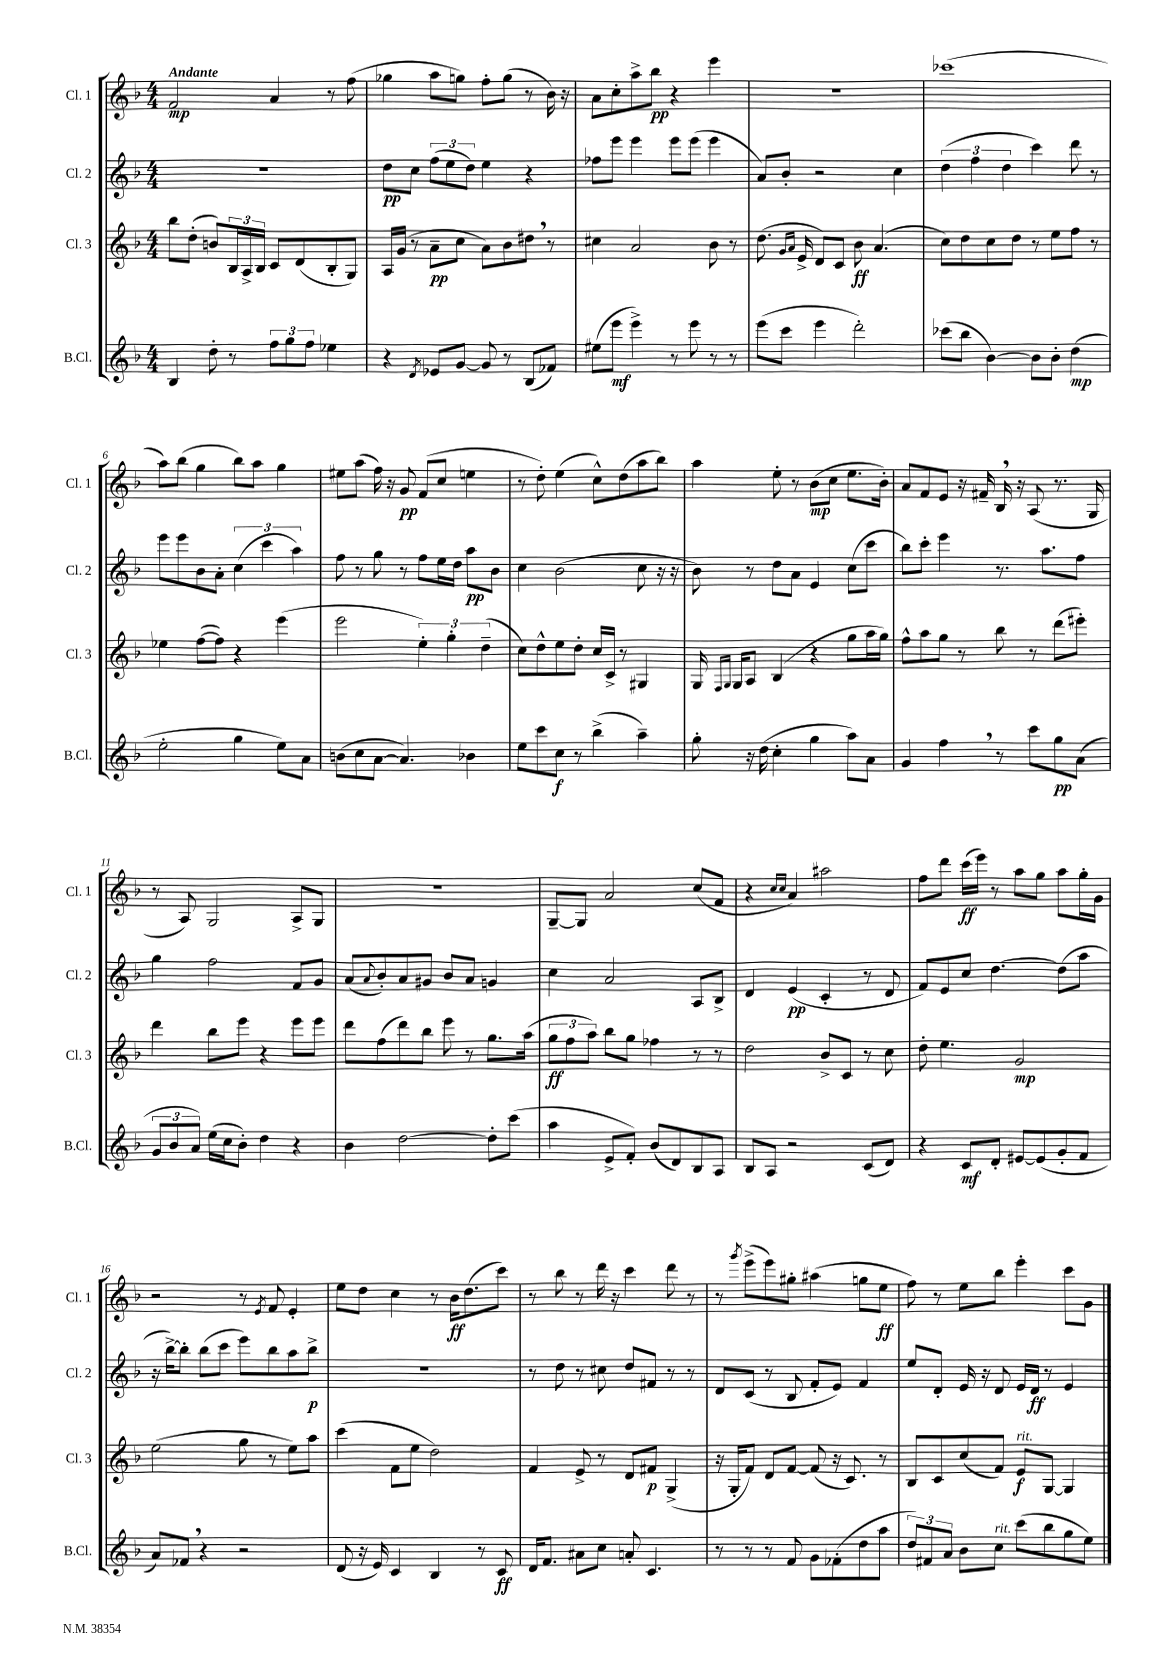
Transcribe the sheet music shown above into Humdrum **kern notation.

**kern	**dynam	**kern	**dynam	**kern	**dynam	**kern	**dynam
*part4	*part4	*part3	*part3	*part2	*part2	*part1	*part1
*staff4	*staff4	*staff3	*staff3	*staff2	*staff2	*staff1	*staff1
*I"B.Cl.	*	*I"Cl. 3	*	*I"Cl. 2	*	*I"Cl. 1	*
*I'B.Cl.	*	*I'Cl. 3	*	*I'Cl. 2	*	*I'Cl. 1	*
*clefG2	*	*clefG2	*	*clefG2	*	*clefG2	*
*k[b-]	*	*k[b-]	*	*k[b-]	*	*k[b-]	*
*M4/4	*	*M4/4	*	*M4/4	*	*M4/4	*
=1	=1	=1	=1	=1	=1	=1	=1
!	!	!	!	!	!	!LO:TX:a:B:t=Andante	!
4B-/	.	8bb-\L	.	1r	.	2f/	mp
.	.	(8dd'\J	.	.	.	.	.
8dd'\	.	8bn/L)	.	.	.	.	.
8r	.	24B-/L	.	.	.	.	.
.	.	24A^/	.	.	.	.	.
.	.	24B-/JJ	.	.	.	.	.
12ff\L	.	8c/L	.	.	.	4a/	.
12gg\	.	.	.	.	.	.	.
.	.	(8d/	.	.	.	.	.
12ff\J	.	.	.	.	.	.	.
4ee-X\	.	8B-'/	.	.	.	8r	.
.	.	8G/J)	.	.	.	(8ff\	.
=2	=2	=2	=2	=2	=2	=2	=2
4r	.	16A/LL	.	8dd\L	pp	4gg-X\	.
.	.	(16g/JJ	.	.	.	.	.
.	.	8r	.	8cc\J	.	.	.
8qd/	.	.	.	.	.	.	.
8e-X/L	.	8a~\L	pp	(12ff\L	.	8aa\L	.
.	.	.	.	12ee\	.	.	.
[8g/J	.	8cc\J	.	.	.	8ggn\J)	.
.	.	.	.	12dd\J)	.	.	.
8g/]	.	8a\L)	.	4ee\	.	8ff'\L	.
8r	.	8b-\	.	.	.	(8gg\J	.
(8B-/L	.	8dd#X,\J	.	4r	.	8r	.
8f-X/J)	.	8r	.	.	.	16b-\)	.
.	.	.	.	.	.	16r	.
=3	=3	=3	=3	=3	=3	=3	=3
(8ee#X\L	.	4cc#X\	.	8ff-X\L	.	8a\L	.
8eee\J	mf	.	.	8eee\J	.	8cc'\	.
4eee^\)	.	2a/	.	4eee\	.	8aa^\	.
.	.	.	.	.	.	8bb-\J	pp
8r	.	.	.	8eee\L	.	4r	.
8eee\	.	.	.	(8eee\J	.	.	.
8r	.	8b-\	.	4eee\	.	4eee\	.
8r	.	8r	.	.	.	.	.
=4	=4	=4	=4	=4	=4	=4	=4
(8eee\L	.	(8.dd\	.	8a/L)	.	1r	.
8ccc\J	.	.	.	8b-'/J	.	.	.
.	.	16qqg/LL	.	.	.	.	.
.	.	16qqa/JJ	.	.	.	.	.
.	.	16e^/	.	.	.	.	.
4eee\	.	8d/L)	.	2r	.	.	.
.	.	8c/J	.	.	.	.	.
2ddd'\)	.	8b-\	ff	.	.	.	.
.	.	(4.a/	.	.	.	.	.
.	.	.	.	4cc\	.	.	.
=5	=5	=5	=5	=5	=5	=5	=5
(8ccc-X\L	.	8cc\L)	.	(6dd\	.	(1ccc-X	.
8bb-\J	.	8dd\	.	.	.	.	.
.	.	.	.	6ff\	.	.	.
[4b-\)	.	8cc\	.	.	.	.	.
.	.	.	.	6dd\	.	.	.
.	.	8dd\J	.	.	.	.	.
8b-\L]	.	8r	.	4ccc\)	.	.	.
8b-'\J	.	8ee\L	.	.	.	.	.
(4dd\	mp	8ff\J	.	8ddd\	.	.	.
.	.	8r	.	8r	.	.	.
!!LO:LB:g=z
=6	=6	=6	=6	=6	=6	=6	=6
2ee'\	.	4ee-X\	.	8eee\L	.	8aa\L)	.
.	.	.	.	8eee\	.	(8bb-\J	.
.	.	([8ff\L	.	8b-\	.	4gg\	.
.	.	8ff\J])	.	8a'\J	.	.	.
4gg\	.	4r	.	(6cc\	.	8bb-\L)	.
.	.	.	.	.	.	8aa\J	.
.	.	.	.	6ccc\	.	.	.
8ee\L)	.	(4eee\	.	.	.	4gg\	.
.	.	.	.	6aa\)	.	.	.
8a\J	.	.	.	.	.	.	.
=7	=7	=7	=7	=7	=7	=7	=7
(8bn\L	.	2eee\	.	8ff\	.	8ee#X\L	.
8cc\	.	.	.	8r	.	(8aa\J	.
[8a\J	.	.	.	8gg\	.	16ff\)	.
.	.	.	.	.	.	16r	.
4.a/])	.	.	.	8r	.	8g/	pp
.	.	6ee'\)	.	8ff\L	.	(8f/L	.
.	.	.	.	16ee\L	.	8cc/J	.
.	.	6gg'\	.	.	.	.	.
.	.	.	.	16dd\JJ	.	.	.
4b-X\	.	.	.	8aa\L	pp	4een\	.
.	.	(6dd~\	.	.	.	.	.
.	.	.	.	8b-\J	.	.	.
=8	=8	=8	=8	=8	=8	=8	=8
8ee\L	.	8cc\L)	.	4cc\	.	8r	.
8ccc\	.	8dd^^\	.	.	.	8dd'\)	.
8cc\J	f	8ee\	.	(2b-\	.	(4ee\	.
8r	.	8dd'\J	.	.	.	.	.
(4bb-^\	.	16cc/LL	.	.	.	8cc^^\L)	.
.	.	16c^/JJ	.	.	.	.	.
.	.	8r	.	.	.	(8dd\	.
4aa~\)	.	4G#X/	.	8cc\	.	8aa\	.
.	.	.	.	16r	.	8bb-\J)	.
.	.	.	.	16r	.	.	.
=9	=9	=9	=9	=9	=9	=9	=9
8gg'\	.	16G/	.	8b-\)	.	4aa\	.
.	.	16qqF/LL	.	.	.	.	.
.	.	16qqG/JJ	.	.	.	.	.
.	.	16G/KL	.	.	.	.	.
16r	.	8A/J	.	8r	.	.	.
(16dd\	.	.	.	.	.	.	.
4cc'\	.	(4B-/	.	8dd\L	.	8ee'\	.
.	.	.	.	8a\J	.	8r	.
4gg\	.	4r	.	4e/	.	(8b-\L	mp
.	.	.	.	.	.	8cc\J	.
8aa\L)	.	8gg\L	.	(8cc\L	.	8.ee\L	.
8a\J	.	16aa\L	.	8ccc\J	.	.	.
.	.	16gg\JJ)	.	.	.	16b-'\Jk)	.
=10	=10	=10	=10	=10	=10	=10	=10
4g/	.	8ff^^\L	.	8bb-\L)	.	8a/L	.
.	.	8aa\	.	8ccc'\J	.	8f/	.
4ff,\	.	8gg\J	.	4eee\	.	8e/J	.
.	.	8r	.	.	.	16r	.
.	.	.	.	.	.	16f#X~/	.
8r	.	8bb-\	.	8.r	.	16B-,/	.
.	.	.	.	.	.	16r	.
8ccc\L	.	8r	.	.	.	(8A/	.
.	.	.	.	8.aa\L	.	.	.
8gg\	pp	(8ddd\L	.	.	.	8.r	.
(8a\J	.	8eee#X'\J)	.	8ff\J	.	.	.
.	.	.	.	.	.	16G/	.
!!LO:LB:g=z
=11	=11	=11	=11	=11	=11	=11	=11
12g/L	.	4ddd\	.	4gg\	.	8r	.
12b-/	.	.	.	.	.	.	.
.	.	.	.	.	.	8A/)	.
12a/J)	.	.	.	.	.	.	.
(16ee\LL	.	8bb-\L	.	2ff\	.	2G/	.
16cc\J	.	.	.	.	.	.	.
8b-'\J)	.	8eee\J	.	.	.	.	.
4dd\	.	4r	.	.	.	.	.
4r	.	8eee\L	.	8f/L	.	8A^/L	.
.	.	8eee\J	.	8g/J	.	8G/J	.
=12	=12	=12	=12	=12	=12	=12	=12
4b-\	.	8ddd\L	.	(8a/L	.	1r	.
.	.	.	.	8qqa/	.	.	.
.	.	(8ff\	.	8b-'/)	.	.	.
[2dd\	.	8ddd\)	.	8a/	.	.	.
.	.	8bb-\J	.	8g#X/J	.	.	.
.	.	8eee\	.	8b-/L	.	.	.
.	.	8r	.	8a/J	.	.	.
8dd'\L]	.	8.gg\L	.	4gn/	.	.	.
(8ccc\J	.	.	.	.	.	.	.
.	.	(16aa\Jk	.	.	.	.	.
=13	=13	=13	=13	=13	=13	=13	=13
4aa\	.	12gg\L	ff	4cc\	.	[8G~/L	.
.	.	12ff\	.	.	.	.	.
.	.	.	.	.	.	8G/J]	.
.	.	12aa\J)	.	.	.	.	.
8e^/L	.	8bb-\L	.	2a/	.	2a/	.
8f'/J)	.	8gg\J	.	.	.	.	.
(8b-/L	.	4ff-X\	.	.	.	.	.
8d/)	.	.	.	.	.	.	.
8B-/	.	8r	.	8A/L	.	(8cc/L	.
8A/J	.	8r	.	8B-^/J	.	8f/J	.
=14	=14	=14	=14	=14	=14	=14	=14
8B-/L	.	2dd\	.	4d/	.	4r	.
8A/J	.	.	.	.	.	.	.
.	.	.	.	.	.	16qqcc/LL	.
.	.	.	.	.	.	16qqcc/JJ	.
2r	.	.	.	(4e/	pp	4a/)	.
.	.	8b-^/L	.	4c'/	.	2aa#X\	.
.	.	8c/J	.	.	.	.	.
(8c/L	.	8r	.	8r	.	.	.
8d/J)	.	8cc\	.	8d/	.	.	.
=15	=15	=15	=15	=15	=15	=15	=15
4r	.	8dd'\	.	8f/L)	.	8ff\L	.
.	.	4.ee\	.	8e/	.	8ddd\J	.
8c/L	mf	.	.	8cc/J	.	(16ccc\LL	ff
.	.	.	.	.	.	16eee\JJ)	.
8d'/J	.	.	.	[4.dd\	.	8r	.
[8e#X/L	.	2g/	mp	.	.	8aa\L	.
(8e#/]	.	.	.	.	.	8gg\J	.
8g'/	.	.	.	(8dd\L]	.	8aa\L	.
8f/J	.	.	.	8aa\J	.	16gg'\L	.
.	.	.	.	.	.	16g\JJ	.
!!LO:LB:g=z
=16	=16	=16	=16	=16	=16	=16	=16
8a/L)	.	(2ee\	.	16r	.	2r	.
.	.	.	.	[16bb-^\KL)	.	.	.
8f-X,/J	.	.	.	8bb-'\J]	.	.	.
4r	.	.	.	(8bb-\L	.	.	.
.	.	.	.	8ccc\J	.	.	.
2r	.	8gg\	.	8eee\L)	.	8r	.
.	.	.	.	.	.	8qe/	.
.	.	8r	.	8bb-\	.	8f/	.
.	.	8ee\L)	.	8aa\	.	4e'/	.
.	.	8aa\J	.	8bb-^\J	p	.	.
=17	=17	=17	=17	=17	=17	=17	=17
(8d/	.	(4ccc\	.	1r	.	8ee\L	.
16r	.	.	.	.	.	8dd\J	.
16e/)	.	.	.	.	.	.	.
4c/	.	8f\L	.	.	.	4cc\	.
.	.	8ee\J	.	.	.	.	.
4B-/	.	2dd\)	.	.	.	8r	.
.	.	.	.	.	.	16b-\KL	ff
.	.	.	.	.	.	(8.dd\	.
8r	.	.	.	.	.	.	.
8c/	ff	.	.	.	.	8ccc\J)	.
=18	=18	=18	=18	=18	=18	=18	=18
16d/KL	.	4f/	.	8r	.	8r	.
8.f/J	.	.	.	.	.	.	.
.	.	.	.	8dd\	.	8bb-\	.
8a#X\L	.	8e^/	.	8r	.	8r	.
8cc\J	.	8r	.	8cc#X\	.	16ddd\	.
.	.	.	.	.	.	16r	.
8an'/	.	8d/L	.	8dd/L	.	4ccc\	.
4.c/	.	8f#X/J	p	8f#X/J	.	.	.
.	.	(4G^/	.	8r	.	8ddd\	.
.	.	.	.	8r	.	8r	.
=19	=19	=19	=19	=19	=19	=19	=19
8r	.	16r	.	8d/L	.	8r	.
.	.	16G'/KL	.	.	.	.	.
.	.	.	.	.	.	8qggg/	.
8r	.	8f/J)	.	(8c/J	.	(8eee^\L	.
8r	.	8d/L	.	8r	.	8eee\)	.
8f/	.	[8f/J	.	8B-/	.	8gg#X'\J	.
8g\L	.	(8f/]	.	8f'/L	.	(4aa#X\	.
(8f-X'\	.	16r	.	8e/J)	.	.	.
.	.	8.c/)	.	.	.	.	.
8dd\	.	.	.	4f/	.	8ggn\L	.
8aa\J	.	8r	.	.	.	8ee\J	ff
=20	=20	=20	=20	=20	=20	=20	=20
12dd/L)	.	8B-/L	.	8ee/L	.	8ff\)	.
12f#X/	.	.	.	.	.	.	.
.	.	8c/	.	8d'/J	.	8r	.
12a/J	.	.	.	.	.	.	.
8b-\L	.	(8cc/	.	16e/	.	8ee\L	.
.	.	.	.	16r	.	.	.
!LO:TX:a:i:t=rit.	!	!	!	!	!	!	!
8cc\J	.	8f/J)	.	8d/	.	8bb-\J	.
!	!	!LO:TX:a:i:t=rit.	!	!	!	!	!
(8ccc\L	.	8e/L	f	16e/LL	.	4eee'\	.
.	.	.	.	16d/JJ	ff	.	.
8bb-\	.	[8G/J	.	8r	.	.	.
8gg\	.	4G/]	.	4e/	.	8ccc\L	.
8ee\J)	.	.	.	.	.	8g\J	.
==	==	==	==	==	==	==	==
*-	*-	*-	*-	*-	*-	*-	*-
